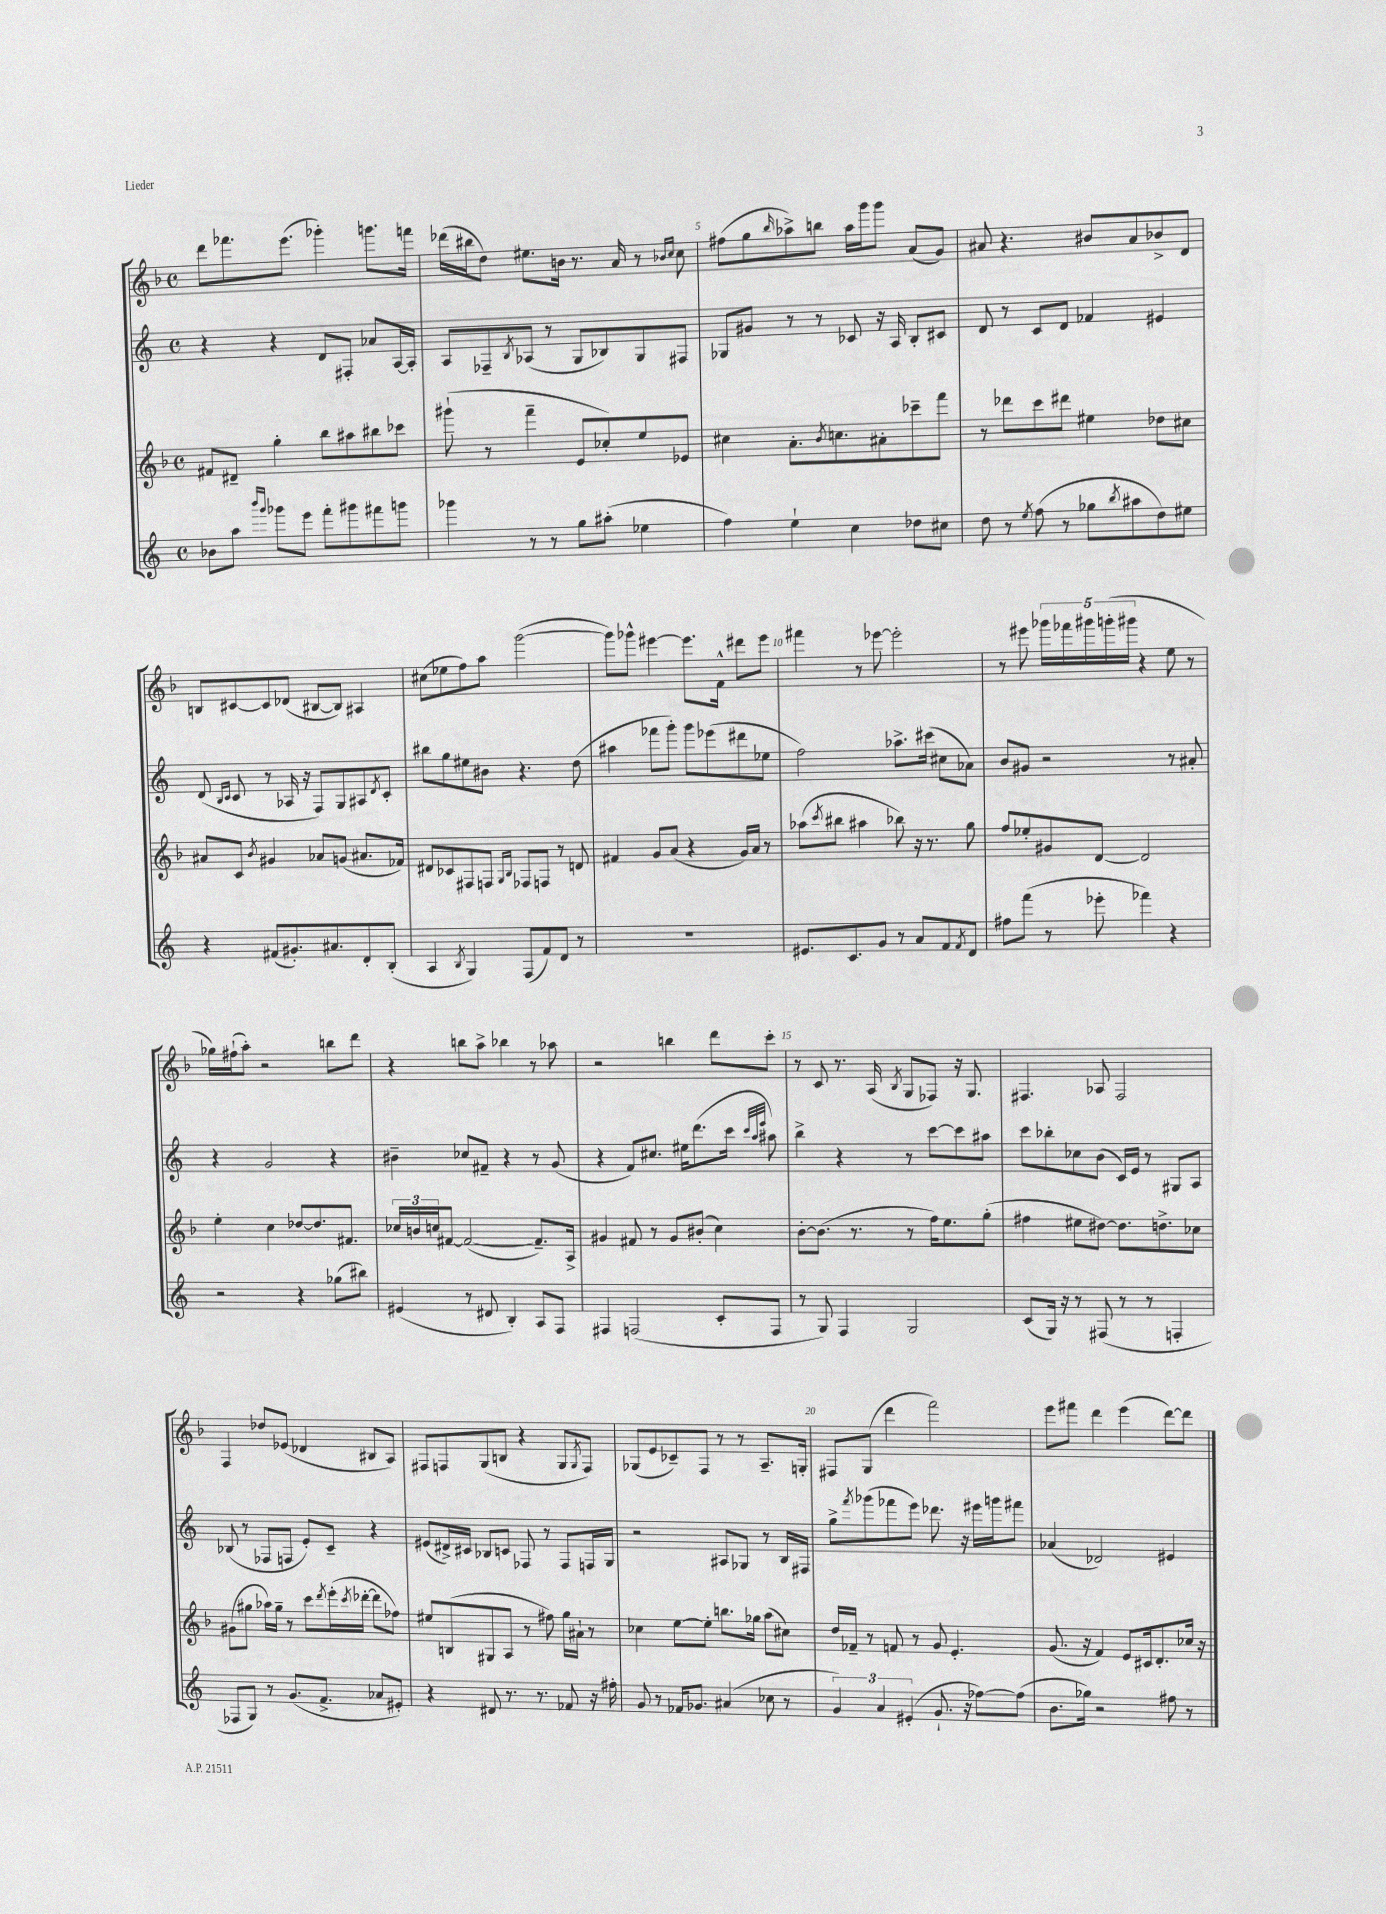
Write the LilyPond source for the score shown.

<<
\new StaffGroup <<
\new Staff = "s0" {
    \clef treble \key f \major \defaultTimeSignature \time 4/4
    d'''8 fes'''8. e'''8.( ges'''4-.) g'''8. f'''16 |
    des'''16( bis''16 d''8) eis''8. b'16 r8. a'16 r8 \grace { bes'16 c''16 } c''8 |
    fis''8( g''8 \grace { bes''16 } aes''8->) b''8 aes''16 g'''16 g'''8 a'8( g'8) |
    ais'8 r4. bis'8 ais'8 bes'8-> d'8 |
    b8 cis'8~ cis'8 des'8( bis8~ bis8) ais4 |
    cis''8( ees''8 f''8) a''8 g'''2~( |
    g'''8) ges'''8-^ eis'''4~ eis'''8. f'16-^ dis'''8 eis'''8 |
    fis'''4 r8 ees'''8~ ees'''2-. |
    r8 eis'''8 \tuplet 5/4 { ges'''16 fes'''16 gis'''16 g'''16-.( gis'''16 } r4 e''8 r8 |
    ges''16) fis''16-!( a''8-.) r2 b''8 d'''8 |
    r4 b''8 a''8-> bes''4 r8 aes''8 |
    r2 b''4 d'''8 c'''8-. |
    r8 c'8 r8. a16( \acciaccatura { bes8 } g8 fes8) r16 g8. |
    fis4. aes8 fis2 |
    f4 des''8 ees'8( des'4 bis8 a8) |
    fis8 f8 g8( b8 r4 g8 \acciaccatura { g8 } f8) |
    ges8( e'8 ces'8--) f8 r8 r8 a8.-- g16-. |
    fis8 g8( d'''4 f'''2) |
    e'''8 fis'''8 d'''4 e'''4( d'''8~) d'''8 \bar "|." |
}
\new Staff = "s1" {
    \clef treble \key c \major \defaultTimeSignature \time 4/4
    r4 r4 d'8 fis8-. aes'8 a16~ a16-. |
    a8 fes8-- \acciaccatura { b8 } aes8( r8 g8 bes8) g8 fis8 |
    ges8 gis'8 r8 r8 ces'8 r16 a16 b8-. cis'8 |
    d'8 r8 c'8 d'8 fes'4 eis'4 |
    d'8( \grace { b16 c'16 } c'8 r8 aes16 r16 f8) g8 ais8 \acciaccatura { d'8 } c'8-. |
    bis''8 g''8 eis''8 bis'8 r4. d''8( |
    ais''4 fes'''8 g'''8-.) g'''8 ees'''8( dis'''8 ees''8 |
    f''2) aes''8.-> cis'''16( cis''8 aes'8) |
    b'8 gis'8 r2 r8 ais'8-. |
    r4 g'2 r4 |
    bis'4-- ces''8 fis'8-- r4 r8 g'8( |
    r4 f'8) cis''8. eis''16 d'''8.( c'''16 \grace { c'''32 a''32 e'''32 } ais''8) |
    b''4-> r4 r8 c'''8~ c'''8 ais''8 |
    c'''8 bes''8-. ces''8 b'8( c'16) e'16 r8 gis8 a8 |
    bes8( r8 fes8 f8 e'8-.) c'8-- r4 |
    eis'8( dis'16->) cis'16 bes8 c'8 fes8 r8 fes8 f16 g16 |
    r2 ais8 ges8 r8 b16 fis16 |
    g''8-> \acciaccatura { f'''8 } ges'''8( fes'''8 e'''8) des'''8. r16 eis'''16 g'''16 fis'''8 |
    aes'4( des'2) eis'4 \bar "|." |
}
\new Staff = "s2" {
    \clef treble \key f \major \defaultTimeSignature \time 4/4
    fis'8 dis'8-- g''4-. bes''8 ais''8 bis''8 ces'''8 |
    gis'''8-!( r8 f'''4-- e'8 ces''8-.) e''8 ees'8 |
    cis''4 a'8.-. \acciaccatura { bes'8 } c''8. ais'8-. ces'''8-- f'''8 |
    r8 des'''8 c'''8 dis'''8 eis''4 des''8 cis''8 |
    ais'8 c'8 \acciaccatura { bes'8 } gis'4 aes'8 g'8( ais'8. fes'16) |
    dis'8 ces'8 fis8 f8 \grace { g16 bes16 } fes8 f8 r8 d'8 |
    fis'4 g'8 a'8( r4 g'16) a'16 r8 |
    aes''8( \acciaccatura { c'''8 } bis''8 ais''4 bes''8) r16 r8. g''8 |
    f''8 ees''8-. gis'8 d'8~ d'2 |
    e''4-. c''4 des''8~ des''8. fis'8. |
    \tuplet 3/2 { ces''16 b'16 c''16 } fis'8~ fis'2~( fis'8.--) a16-> |
    gis'4 fis'8 r8 gis'8 bis'8-.( c''4) |
    bes'8~-. bes'8.( r8. r8 f''16) e''8. g''8-.( |
    fis''4 eis''8 dis''8~) dis''8. d''8.-> ces''8 |
    gis'8( gis''8 aes''16) gis''16-- r8 c'''8 \acciaccatura { d'''8 } e'''16-.( \acciaccatura { c'''8 } des'''16~-. des'''8 fes''8) |
    eis''8 b8( gis8 a8 r8 fis''8) g''16 ais'16-! r8 |
    ces''4 e''8~ e''8-. b''8. ges''16 a''8( cis''8) |
    d''16 fes'16-- r8 f'8 r8 g'8 e'4.-. |
    g'8.( r16 f'4) e'8 cis'16 d'8.-. ces''16 r16 \bar "|." |
}
\new Staff = "s3" {
    \clef treble \key c \major \defaultTimeSignature \time 4/4
    bes'8 a''8 \grace { b'''16 g'''16 } ges'''8 e'''8 f'''8-. gis'''8 fis'''8 g'''8 |
    ges'''4 r8 r8 g''8 ais''8-.( ees''4 |
    f''4) e''4-! c''4 des''8 cis''8 |
    d''8 r8 \acciaccatura { e''8 } f''8( r8 ges''8 \acciaccatura { b''8 } ais''8 d''8) eis''8 |
    r4 fis'8( gis'8.-.) ais'8. d'8-. b8-.( |
    a4 \acciaccatura { b8 } g4) f8( f'8) d'8 r8 |
    R1 |
    eis'8. c'8. g'8 r8 a'8 f'8 \acciaccatura { f'8 } d'8 |
    fis''8 f'''8( r8 ees'''8-. fes'''4) r4 |
    r2 r4 ges''8( bis''8) |
    eis'4( r8 dis'8 b4-.) a8 f8 |
    fis4 f2( c'8-. f8 |
    r8 g8) f4 g2 |
    c'8( g16) r16 r8 fis8( r8 r8 f4-. |
    fes8 g8) r8 g'8.( f'8.-> aes'8 eis'8-.) |
    r4 dis'8 r8. r8. fes'8 r16 fis''16-. |
    g'8 r8 fes'16 ges'8. ais'4( ces''8 r8 |
    \tuplet 3/2 { g'4) a'4 eis'4-.( } g'8.-! r16 fes''8~) fes''8( |
    b'8. ges''16) r2 fis''8 r8 \bar "|." |
}
>>
>>
\layout { \context { \Score currentBarNumber = #3 \override BarNumber.break-visibility = ##(#f #t #t) barNumberVisibility = #(every-nth-bar-number-visible 5) } }
